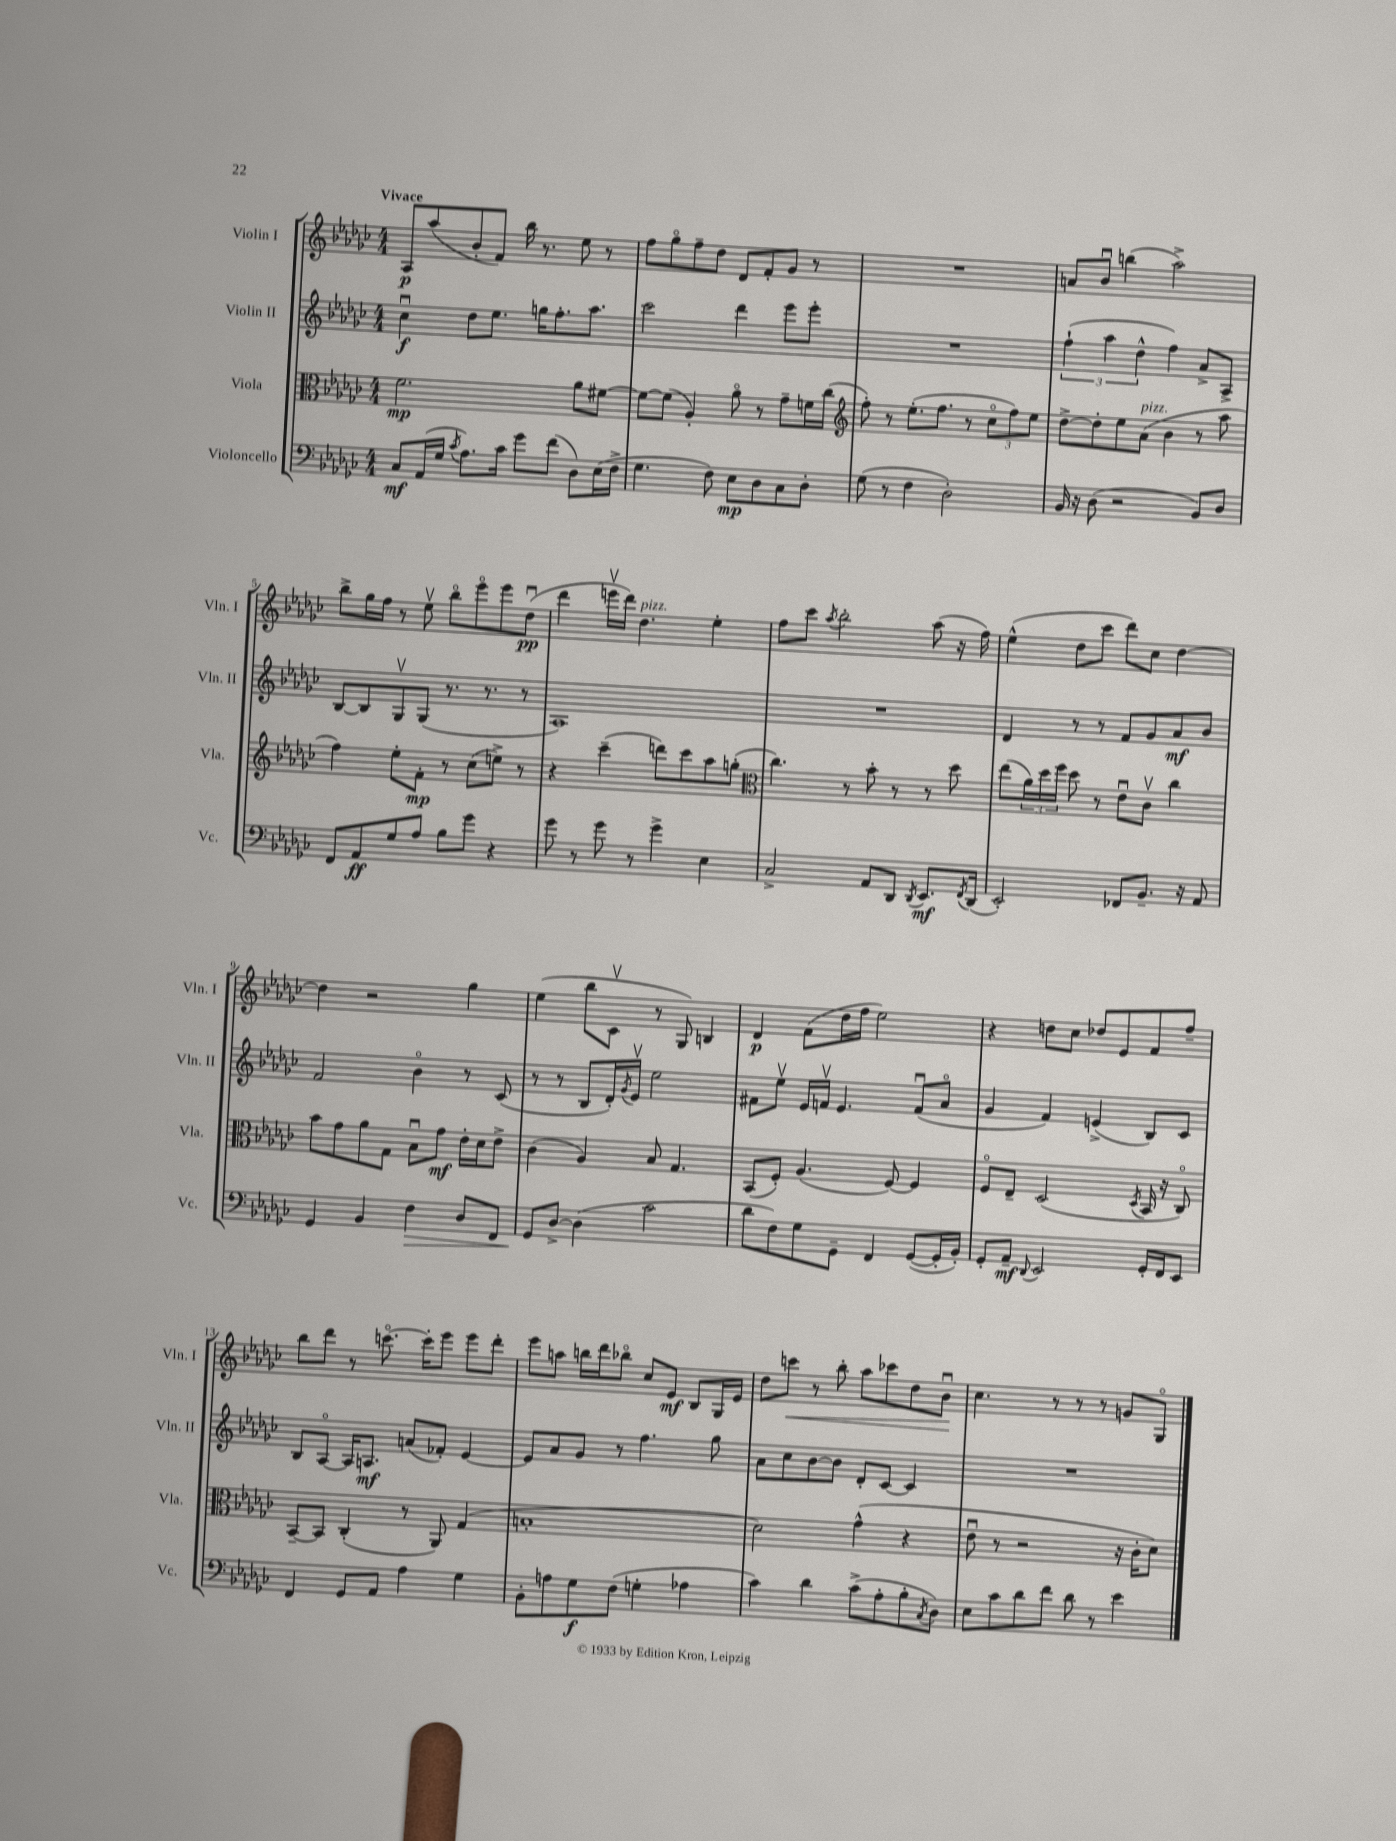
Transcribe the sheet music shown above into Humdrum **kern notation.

**kern	**kern	**kern	**kern
*staff4	*staff3	*staff2	*staff1
*clefF4	*clefC3	*clefG2	*clefG2
*k[b-e-a-d-g-c-]	*k[b-e-a-d-g-c-]	*k[b-e-a-d-g-c-]	*k[b-e-a-d-g-c-]
*M4/4	*M4/4	*M4/4	*M4/4
8C-	2.f	4cc-u	8A-
(16AA-	.	.	(8aa-
16G-	.	.	.
8qc-	.	.	.
8.A-)	.	8dd-	8b-'
.	.	8.ee-	8f)
16c-	.	.	.
8g-	.	.	16bb-
.	.	16gg	8.r
(8f	.	8.ff'	.
8D-)	8a-	.	8ee-
.	.	8.aa-	.
(16E-	[8f#	.	8r
16F^	.	.	.
=	=	=	=
4.G-	8f#_	2ccc-	8ff
.	(8f#]	.	8gg-o
.	4A-')	.	8ff~
8F)	.	.	8dd-
8E-	8a-o	4ddd-	8d-
8D-	8r	.	8f'
8C-	8g-~	8eee-	8g-
8D-'	16f	8eee-'	8r
.	(16cc-	.	.
=	=	=	=
*	*clefG2	*	*
(8G-	8ff')	1r	1r
8r	8r	.	.
4F	(8.ee-'	.	.
.	8.ff	.	.
2D-')	.	.	.
.	8r	.	.
.	12cc-o	.	.
.	12ff)	.	.
.	12ee-	.	.
=	=	=	=
16BB-	[8dd-^	(6ff`	8a
16r	.	.	.
(8D-	8dd-']	.	8b-u
.	.	6aa-	.
2r	8ee-	.	(4bb
.	.	6dd-^^	.
.	(8a-	.	.
.	4b-	4ff)	2aa-^)
8BB-)	8r	8a-^	.
8D-	8aa-	8A-^	.
=	=	=	=
8FF	4ff)	[8B-	8bb-^
8AA-	.	8B-]	16gg-
.	.	.	16ff
8G-	8ee-'	8G-v	8r
8A-	8f'	(8G-	8ee-v
8B-	8r	8.r	8bb-o
8g-	(8cc-	.	8eee-o
.	.	8.r	.
4r	8ee^)	.	8eee-
.	8r	8r	(8dd-u
=	=	=	=
8g-	4r	1A-)	4ddd-
8r	.	.	.
8g-	(4ccc-~	.	16eeev
.	.	.	16ddd-)
8r	.	.	4.dd-
4g-^	8ddd)	.	.
.	8ccc-	.	.
4E-	8aa-	.	4ee-'
.	(8gg'	.	.
=	=	=	=
*	*clefC3	*	*
2C-^	4.cc-)	1r	8ff
.	.	.	8ccc-
.	.	.	8qaa-
.	.	.	2bb-'
.	8r	.	.
8AA-	8b-'	.	.
8DD-	8r	.	.
8qDD-	.	.	.
8.EE-	8r	.	(8aa-
.	8dd-	.	16r
8qFF	.	.	.
(16DD-	.	.	16ff)
=	=	=	=
2EE-')	(8ee-	4d-	(4ee-^^
.	24a-)	.	.
.	24dd-	.	.
.	24ff	.	.
.	8dd-	8r	8dd-
.	8r	8r	8ccc-
8FF-	8e-u	8f	8ddd-)
8.BB-~	8c-v	8g-	8cc-
.	4cc-	8a-	[4dd-
16r	.	.	.
8AA-	.	8b-	.
=	=	=	=
4GG-	8b-	2f	4dd-]
.	8g-	.	.
4BB-	8a-	.	2r
.	8G-	.	.
4F	8B-u	4b-o	.
.	8g-	.	.
8D-	16e-'	8r	4gg-
.	16d-	.	.
8FF	8e-^	(8c-	.
=	=	=	=
8GG-	(4c-	8r	(4ee-
[8D-^	.	8r	.
(4D-]	4A-)	8B-	8bb-
.	.	16d-')	8c-v
.	.	8qg-	.
.	.	16e-v	.
2c-	8B-	2ee-	8r
.	4.G-	.	8G-)
.	.	.	4B
=	=	=	=
8d-	(8BB-	8f#	4d-
8F)	8F')	8ee-v	.
8G-	(4.A-	16e-	(8f
.	.	16fv	.
8GG-~	.	4.e-	16dd-
.	.	.	16ff
4FF	.	.	2ee-)
.	[8F)	.	.
([8GG-	4F]	(8fu	.
16GG-']	.	8a-o	.
16BB-')	.	.	.
=	=	=	=
8GG-'	8Fo	4g-	4r
8AA-~	8E-~	.	.
8qqDD-	.	.	.
2EE-	(2D-	4f)	8dd
.	.	.	8cc-
.	.	(4e^	8dd-
.	.	.	8e-
.	8qD-	.	.
16GG-'	16BB-	8B-)	8f
16FF	16r	.	.
8EE-	8C-o)	8c-	8ff~
=	=	=	=
4FF	[8BB-~	8B-	8bb-
.	8BB-]	[8A-o	8ddd-
8GG-	(4C-'	16A-]	8r
.	.	8.A	.
8AA-	.	.	[8.ccco
4A-	8r	(8a	.
.	.	.	16ccc']
.	8AA-)	8f-')	8eee-
4G-	(4G-	[4e-	8eee-
.	.	.	8ddd-'
=	=	=	=
8BB-'	1B'	8e-]	8eee-
8A	.	8a-	8aa
8G-	.	8g-	16bb
.	.	.	16ddd-
(8F	.	8r	8bb-o
4G'	.	4.ff	8cc-
.	.	.	8e-
4A-	.	.	8B-
.	.	8gg-	16G-
.	.	.	16e-
=	=	=	=
4c-)	2d-)	8a-	8dd-
.	.	8cc-	8ccc
4d-	.	[8b-	8r
.	.	8b-]	8bb-'
(8c-^	(4g-^^	8d-'	8aa-
8A-'	.	[8c-	8ccc-
8B-'	4r	4c-]	8dd-
8qC-	.	.	.
8D-)	.	.	8b-u
=	=	=	=
8E-	8e-u	1r	4.cc-
8c-	8r	.	.
8d-	2r	.	.
8f	.	.	8r
8d-	.	.	8r
8r	.	.	8r
4e-	16r	.	8g
.	16c-'	.	.
.	8d-)	.	8G-o
==	==	==	==
*-	*-	*-	*-
